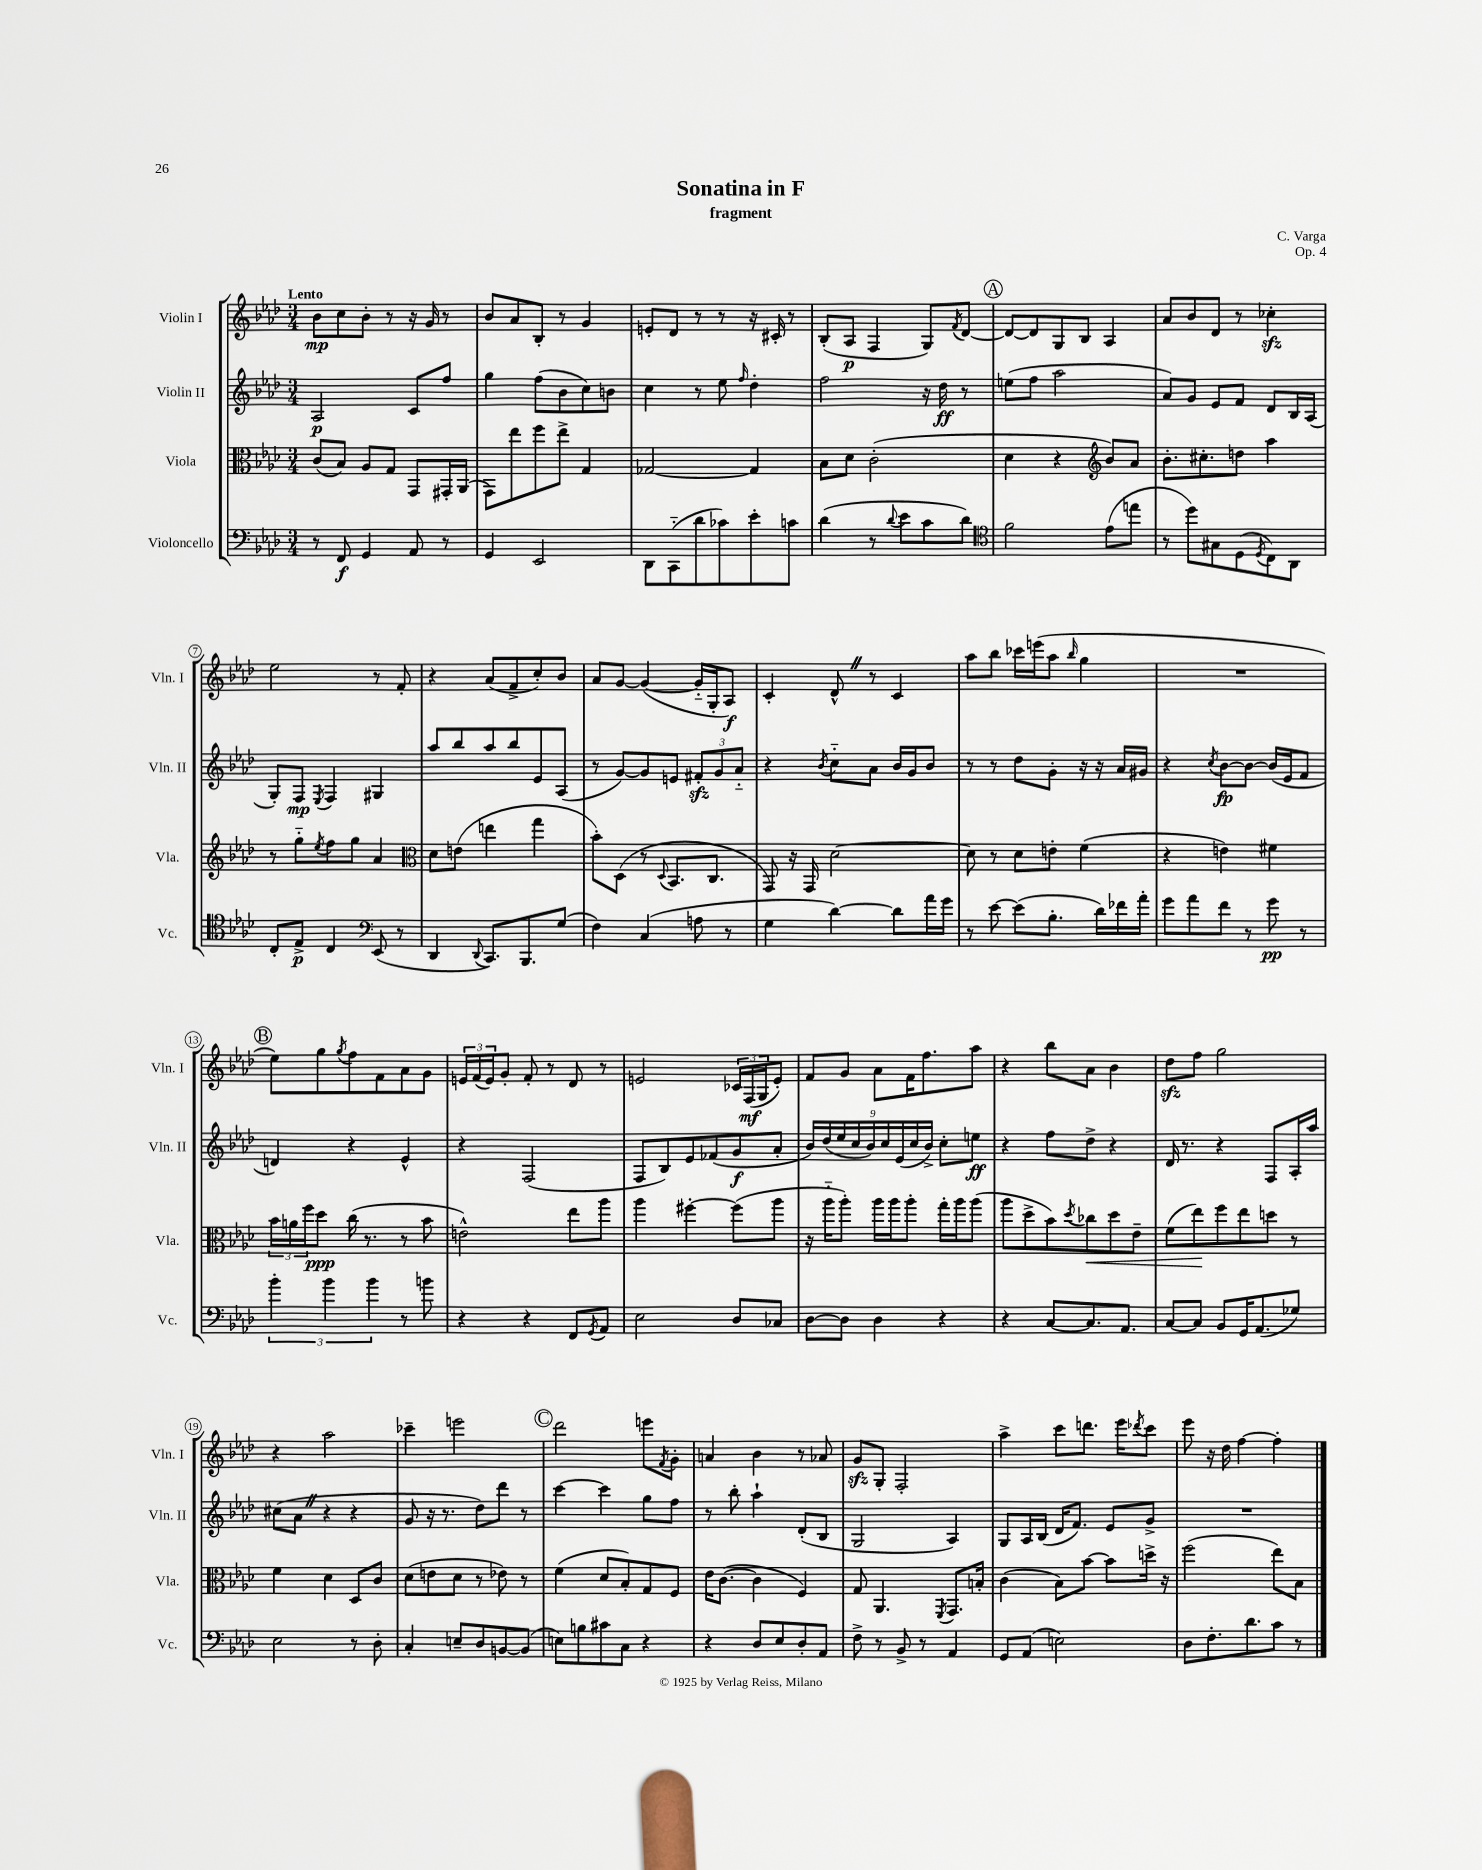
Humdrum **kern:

**kern	**dynam	**kern	**dynam	**kern	**dynam	**kern	**dynam
*part4	*part4	*part3	*part3	*part2	*part2	*part1	*part1
*staff4	*staff4	*staff3	*staff3	*staff2	*staff2	*staff1	*staff1
*I"Violoncello	*	*I"Viola	*	*I"Violin II	*	*I"Violin I	*
*I'Vc.	*	*I'Vla.	*	*I'Vln. II	*	*I'Vln. I	*
*clefF4	*	*clefC3	*	*clefG2	*	*clefG2	*
*k[b-e-a-d-]	*	*k[b-e-a-d-]	*	*k[b-e-a-d-]	*	*k[b-e-a-d-]	*
*M3/4	*	*M3/4	*	*M3/4	*	*M3/4	*
=1	=1	=1	=1	=1	=1	=1	=1
!	!	!	!	!	!	!LO:TX:a:B:t=Lento	!
8r	.	(8c/L	.	2A-/	p	8b-\L	mp
8FF/	f	8B-/J)	.	.	.	8cc\	.
4GG/	.	8A-/L	.	.	.	8b-'\J	.
.	.	8G/J	.	.	.	8r	.
8AA-/	.	8GG/L	.	8c/L	.	16r	.
.	.	.	.	.	.	16g/	.
8r	.	16GG#X'/L	.	8ff/J	.	8r	.
.	.	(16AA-/JJ	.	.	.	.	.
=2	=2	=2	=2	=2	=2	=2	=2
4GG/	.	8GG\L)	.	4gg\	.	8b-/L	.
.	.	8ee-\	.	.	.	8a-/	.
2EE-/	.	8ff\	.	(8ff\L	.	8B-'/J	.
.	.	8ee-^\J	.	8b-\	.	8r	.
.	.	4G/	.	8cc\)	.	4g/	.
.	.	.	.	8bn\J	.	.	.
=3	=3	=3	=3	=3	=3	=3	=3
8DD-\L	.	[2G-X/	.	4cc\	.	8en'/L	.
(8CC\	.	.	.	.	.	8d-/J	.
8d-\	.	.	.	8r	.	8r	.
8c-X\)	.	.	.	8ee-\	.	8r	.
.	.	.	.	16qqff/	.	.	.
8e-'\	.	4G-/]	.	4dd-'\	.	16r	.
.	.	.	.	.	.	16c#X'/	.
8cn\J	.	.	.	.	.	8r	.
=4	=4	=4	=4	=4	=4	=4	=4
(4d-\	.	8B-\L	.	2ff\	.	(8B-'/L	.
.	.	8d-\J	.	.	.	8A-/J	p
8r	.	(2c'\	.	.	.	4F/	.
8qqd-/	.	.	.	.	.	.	.
8e-\L	.	.	.	.	.	.	.
8c\	.	.	.	16r	.	8G/L)	.
.	.	.	.	16dd-\	ff	.	.
.	.	.	.	.	.	8qf/	.
8d-\J)	.	.	.	8r	.	[8d-/J	.
!!LO:REH:place=s1:t=A
=5	=5	=5	=5	=5	=5	=5	=5
*clefC4	*	*	*	*	*	*	*
2f\	.	4d-\	.	(8een\L	.	8d-/L_	.
.	.	.	.	8ff\J	.	8d-/]	.
.	.	4r	.	2aa-\	.	8G/	.
.	.	.	.	.	.	8B-/J	.
*	*	*clefG2	*	*	*	*	*
(8e-\L	.	8b-/L)	.	.	.	4A-/	.
8een\J	.	8a-/J	.	.	.	.	.
=6	=6	=6	=6	=6	=6	=6	=6
8r	.	8.b-'\L	.	8a-/L)	.	8a-/L	.
8dd-\L)	.	.	.	8g/J	.	8b-/	.
.	.	8.cc#X'\	.	.	.	.	.
8G#X\	.	.	.	8e-/L	.	8d-/J	.
(8D-\	.	8ddn\J	.	8f/J	.	8r	.
8qD-/	.	.	.	.	.	.	.
8C\)	.	4aa-\	.	8d-/L	.	4cc-Xzz'\	.
8AA-\J	.	.	.	16B-/L	.	.	.
.	.	.	.	(16A-/JJ	.	.	.
!!LO:LB:g=z
=7	=7	=7	=7	=7	=7	=7	=7
8C'/L	.	8r	.	8G'/L)	.	2ee-\	.
8E-^/J	p	8gg\L	.	8F/J	mp	.	.
.	.	8qee-/	.	8qE-/	.	.	.
4C/	.	8ff\	.	4F/	.	.	.
.	.	8gg\J	.	.	.	.	.
*clefF4	*	*	*	*	*	*	*
(8EE-/	.	4a-/	.	4G#X/	.	8r	.
8r	.	.	.	.	.	8f'/	.
=8	=8	=8	=8	=8	=8	=8	=8
*	*	*clefC3	*	*	*	*	*
4DD-/	.	8d-\L	.	8aa-/L	.	4r	.
.	.	(8en\J	.	8bb-/	.	.	.
8qqDD-/	.	.	.	.	.	.	.
8.CC/L)	.	4een\	.	8aa-/	.	(8a-/L	.
.	.	.	.	8bb-/	.	8f^/	.
8.BBB-/	.	.	.	.	.	.	.
.	.	4gg\	.	8e-/	.	8cc'/)	.
(8G/J	.	.	.	(8A-/J	.	8b-/J	.
=9	=9	=9	=9	=9	=9	=9	=9
4F\)	.	8b-'\L)	.	8r	.	8a-/L	.
.	.	(8D-\J	.	[8g/L)	.	[8g/J	.
(4C/	.	8r	.	8g/]	.	(4g/_	.
.	.	8qqD-/	.	.	.	.	.
.	.	8.BB-/L	.	8en/J	.	.	.
8An\	.	.	.	12f#Xzz'/L	.	16g/LL]	.
.	.	8.C/J	.	.	.	16G'/J	.
.	.	.	.	12g/	.	.	.
8r	.	.	.	.	.	8A-/J)	f
.	.	.	.	12a-/J	.	.	.
=10	=10	=10	=10	=10	=10	=10	=10
4G\	.	8GG/)	.	4r	.	4c'/	.
.	.	16r	.	.	.	.	.
.	.	16GG/	.	.	.	.	.
.	.	.	.	8qb-/	.	.	.
[4d-\)	.	[2d-\	.	8cc\L	.	8d-^^Z/	.
.	.	.	.	8a-\J	.	8r	.
8d-\L]	.	.	.	16b-/LL	.	4c/	.
.	.	.	.	16g/J	.	.	.
16a-\L	.	.	.	8b-/J	.	.	.
16g\JJ	.	.	.	.	.	.	.
=11	=11	=11	=11	=11	=11	=11	=11
8r	.	8d-\]	.	8r	.	8aa-\L	.
[8e-\	.	8r	.	8r	.	8bb-\J	.
(8e-\L]	.	8d-\L	.	8dd-\L	.	16ccc-X\LL	.
.	.	.	.	.	.	(16eeen\J	.
8.B-'\J	.	8en'\J	.	8g'\J	.	8aa-\J	.
.	.	.	.	.	.	16qqbb-/	.
.	.	(4f\	.	16r	.	4gg\	.
16d-\LL)	.	.	.	16r	.	.	.
16f-X\	.	.	.	16a-/LL	.	.	.
16a-'\JJ	.	.	.	16g#X/JJ	.	.	.
=12	=12	=12	=12	=12	=12	=12	=12
8g\L	.	4r	.	4r	.	2.r	.
8a-\	.	.	.	.	.	.	.
.	.	.	.	8qcc/	.	.	.
8f\J	.	4en\)	.	[8b-\L	fp	.	.
8r	.	.	.	8b-\J_	.	.	.
8g\	pp	4f#X\	.	(16b-/LL]	.	.	.
.	.	.	.	16e-/J	.	.	.
8r	.	.	.	8f/J	.	.	.
!!LO:LB:g=z
!!LO:REH:place=s1:t=B
=13	=13	=13	=13	=13	=13	=13	=13
6b-'\	.	24b-\LL	.	4dn/)	.	8ee-\L)	.
.	.	24an\	.	.	.	.	.
.	.	24ff\J	.	.	.	.	.
.	.	8dd-\J	ppp	.	.	8gg\	.
6b-\	.	.	.	.	.	.	.
.	.	.	.	.	.	8qgg/	.
.	.	(16cc\	.	4r	.	8ff\	.
.	.	8.r	.	.	.	.	.
6b-\	.	.	.	.	.	.	.
.	.	.	.	.	.	8f\	.
8r	.	8r	.	4e-^^/	.	8a-\	.
8bn\	.	8b-\	.	.	.	8g\J	.
=14	=14	=14	=14	=14	=14	=14	=14
4r	.	2en^^\)	.	4r	.	24en/LL	.
.	.	.	.	.	.	(24f/	.
.	.	.	.	.	.	24e/J)	.
.	.	.	.	.	.	8g'/J	.
4r	.	.	.	(2F/	.	8f'/	.
.	.	.	.	.	.	8r	.
8FF/L	.	8ee-\L	.	.	.	8d-/	.
8qGG/	.	.	.	.	.	.	.
8AA-/J	.	8aa-\J	.	.	.	8r	.
=15	=15	=15	=15	=15	=15	=15	=15
2E-\	.	4aa-\	.	8F/L	.	2en/	.
.	.	.	.	8B-/)	.	.	.
.	.	[4ff#X'\	.	8e-/	.	.	.
.	.	.	.	(8f-X/	.	.	.
8D-/L	.	(8ff#\L]	.	8g/	f	24c-X/LL	.
.	.	.	.	.	.	(24F/	mf
.	.	.	.	.	.	24G/J	.
8C-X/J	.	8aa-\J	.	8a-'/J	.	8e'/J)	.
=16	=16	=16	=16	=16	=16	=16	=16
[8D-\L	.	16r	.	18b-/LL)	.	8f/L	.
.	.	.	.	(18dd-/	.	.	.
.	.	16aa-\KL	.	.	.	.	.
.	.	.	.	18ee-/	.	.	.
8D-\J]	.	8aa-'\J)	.	.	.	8g/J	.
.	.	.	.	18cc/	.	.	.
.	.	.	.	18b-/)	.	.	.
4D-\	.	16aa-\LL	.	.	.	8a-\L	.
.	.	.	.	18cc/	.	.	.
.	.	16aa-\J	.	.	.	.	.
.	.	.	.	(18e-/	.	.	.
.	.	8aa-'\J	.	.	.	16f\K	.
.	.	.	.	18cc/	.	.	.
.	.	.	.	.	.	8.ff\	.
.	.	.	.	18b-^/JJ)	.	.	.
4r	.	16gg'\LL	.	8cc'\L	.	.	.
.	.	16aa-\J	.	.	.	.	.
.	.	(8aa-\J	.	8een\J	ff	8aa-\J	.
=17	=17	=17	=17	=17	=17	=17	=17
4r	.	8aa-\L	.	4r	.	4r	.
.	.	8dd-^\	.	.	.	.	.
[8C/L	.	8b-\)	.	8ff\L	.	8bb-\L	.
.	.	8qdd-/	.	.	.	.	.
!	!	!	!LO:HP:b	!	!	!	!
8.C/]	.	8cc-X\	<	8dd-^\J	.	8a-\J	.
.	.	8dd-\	.	4r	.	4b-\	.
8.AA-/J	.	.	.	.	.	.	.
.	.	8e-~\J	.	.	.	.	.
=18	=18	=18	=18	=18	=18	=18	=18
[8C/L	.	(8f\L	.	16d-/	.	8dd-zz\L	.
.	.	.	.	8.r	.	.	.
8C/J]	.	8ee-\)	.	.	.	8ff\J	.
8BB-/L	.	8ff\	[	4r	.	2gg\	.
16GG/K	.	8ee-\	.	.	.	.	.
(8.AA-/	.	.	.	.	.	.	.
.	.	8ddn\J	.	8F/L	.	.	.
8G-X/J)	.	8r	.	16A-'/L	.	.	.
.	.	.	.	16aa-/JJ	.	.	.
!!LO:LB:g=z
=19	=19	=19	=19	=19	=19	=19	=19
2E-\	.	4f\	.	(8cc#X\L	.	4r	.
.	.	.	.	8a-Z\J	.	.	.
.	.	4d-\	.	4r	.	2aa-\	.
8r	.	8D-/L	.	4r	.	.	.
8D-'\	.	8c/J	.	.	.	.	.
=20	=20	=20	=20	=20	=20	=20	=20
4C'/	.	(8d-\L	.	8g/	.	4ccc-X~\	.
.	.	8en\	.	16r	.	.	.
.	.	.	.	8.r	.	.	.
8En~/L	.	8d-\J	.	.	.	2eeen\	.
8D-/	.	8r	.	8dd-\L)	.	.	.
[8BBn/	.	8e-X\)	.	8ddd-\J	.	.	.
(8BB/J]	.	8r	.	8r	.	.	.
!!LO:REH:place=s1:t=C
=21	=21	=21	=21	=21	=21	=21	=21
8En\L)	.	(4f\	.	[4ccc\	.	2ddd-\	.
8Bn\	.	.	.	.	.	.	.
8c#X\	.	8d-/L	.	4ccc\]	.	.	.
8C\J	.	8B-'/)	.	.	.	.	.
4r	.	8G/	.	8gg\L	.	8eeen\L	.
.	.	.	.	.	.	8qf/	.
.	.	8F/J	.	8ff\J	.	8g'\J	.
=22	=22	=22	=22	=22	=22	=22	=22
4r	.	16e-\KL	.	8r	.	4an/	.
.	.	([8.c\J	.	.	.	.	.
.	.	.	.	8bb-'\	.	.	.
8D-/L	.	4c\]	.	4aa-`\	.	4b-\	.
8E-/	.	.	.	.	.	.	.
8D-'/	.	4F/)	.	(8d-'/L	.	8r	.
8AA-/J	.	.	.	8B-/J	.	8a-X/	.
=23	=23	=23	=23	=23	=23	=23	=23
8F^\	.	8G/	.	2G/	.	8gzz/L	.
8r	.	4.AA-/	.	.	.	8G'/J	.
8BB-^/	.	.	.	.	.	2F'/	.
8r	.	.	.	.	.	.	.
.	.	8qFF/	.	.	.	.	.
4AA-/	.	8.GG/L	.	4A-/)	.	.	.
.	.	16Bn'/Jk	.	.	.	.	.
=24	=24	=24	=24	=24	=24	=24	=24
8GG/L	.	(4c\	.	8G/L	.	4aa-^\	.
(8AA-/J	.	.	.	16A-/L	.	.	.
.	.	.	.	(16B-/JJ	.	.	.
2En\)	.	8B-\L)	.	16d-/KL	.	8ccc\L	.
.	.	.	.	8.f/J)	.	.	.
.	.	[8b-\J	.	.	.	8.dddn\J	.
.	.	8b-\L]	.	8e-/L	.	.	.
.	.	.	.	.	.	16eee-\KL	.
.	.	.	.	.	.	8qddd-X/	.
.	.	16ddn^\Jk	.	8g^/J	.	8ccc\J	.
.	.	16r	.	.	.	.	.
=25	=25	=25	=25	=25	=25	=25	=25
8D-\L	.	(2ff\	.	2.r	.	8eee-\	.
8.F'\	.	.	.	.	.	16r	.
.	.	.	.	.	.	16dd-\	.
.	.	.	.	.	.	[4ff\	.
8.d-\	.	.	.	.	.	.	.
8c\J	.	8ee-\L)	.	.	.	4ff'\]	.
8r	.	8B-\J	.	.	.	.	.
==	==	==	==	==	==	==	==
*-	*-	*-	*-	*-	*-	*-	*-
